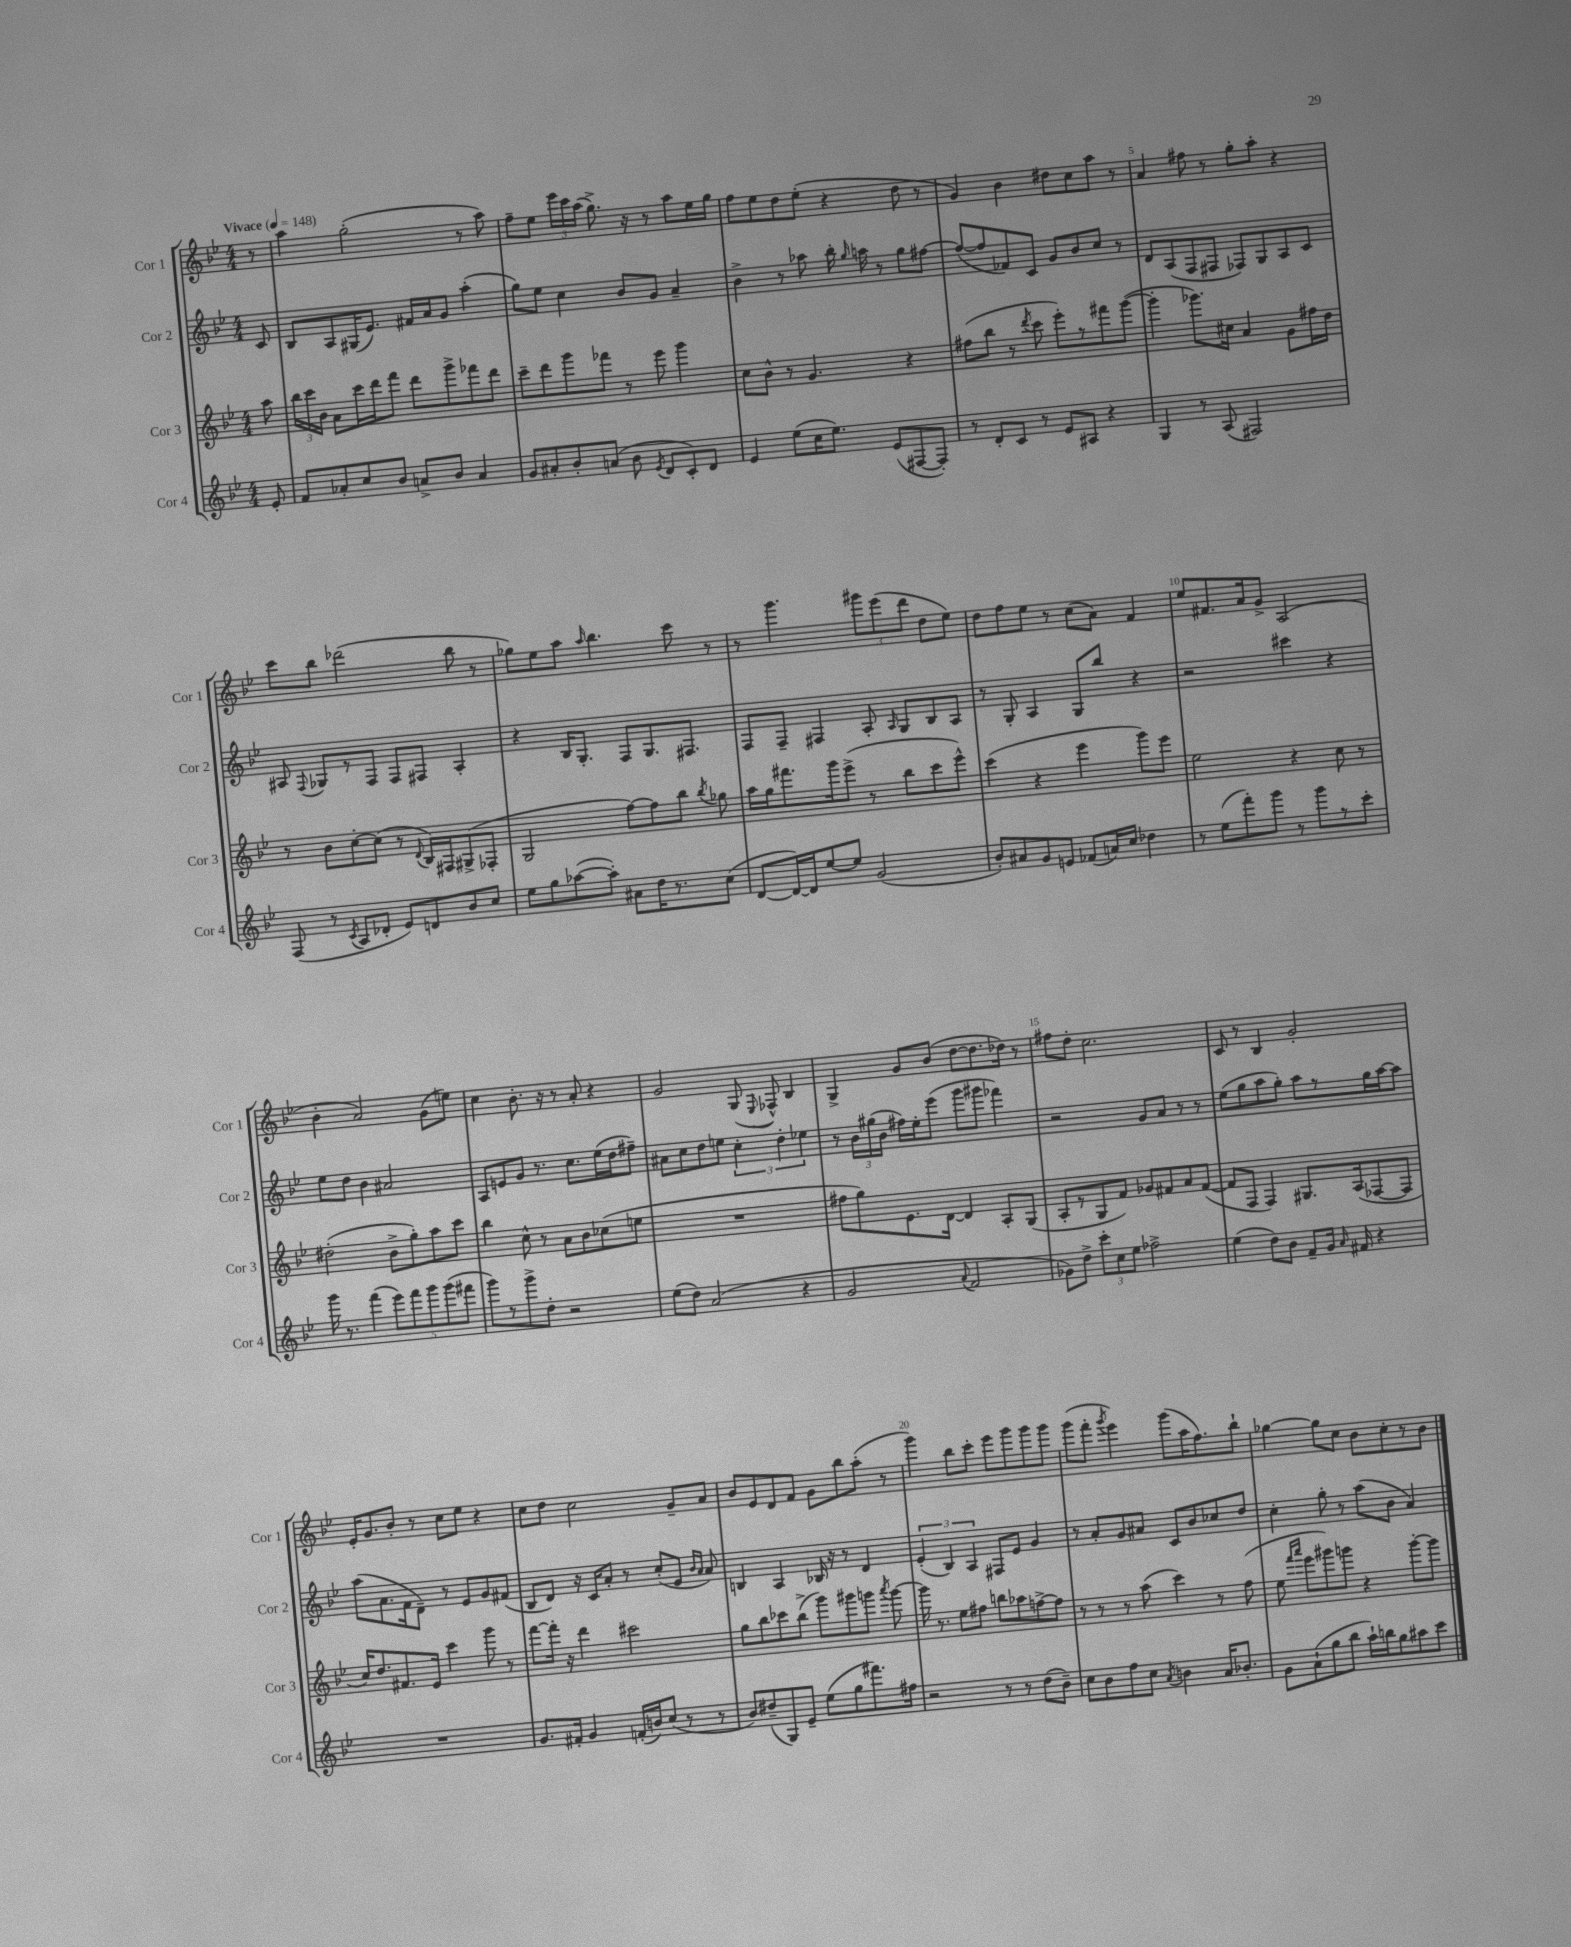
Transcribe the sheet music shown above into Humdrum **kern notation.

**kern	**kern	**kern	**kern
*part4	*part3	*part2	*part1
*staff4	*staff3	*staff2	*staff1
*I"Cor 4	*I"Cor 3	*I"Cor 2	*I"Cor 1
*I'Cor 4	*I'Cor 3	*I'Cor 2	*I'Cor 1
*clefG2	*clefG2	*clefG2	*clefG2
*k[b-e-]	*k[b-e-]	*k[b-e-]	*k[b-e-]
*M4/4	*M4/4	*M4/4	*M4/4
*MM148	*MM148	*MM148	*MM148
=	=	=	=
!	!	!	!LO:TX:a:B:t=Vivace
8e-'/	8aa\	8c/	8r
=1	=1	=1	=1
8f/L	24bb-\LL	8B-/L	4aa\
.	24ccc\	.	.
.	24b-\JJ	.	.
8a-X'/	8a\L	8A/	.
8cc/	16ccc\L	(16G#X/K	(2gg'\
.	16ddd\J	8.e-/J)	.
8b-/J	8fff\J	.	.
8an^/L	8ddd\L	16f#X/LL	.
.	.	16a/J	.
8b-/J	8ggg^\	8g/J	.
4a/	8fff-X\	(4aa'\	8r
.	8ddd\J	.	8aa\)
=2	=2	=2	=2
8g/L	8ccc~\L	8gg\L)	8ff~\L
8a#X'/	8ddd\	8ee-\J	8ee-\J
8b-'/	8ggg\	4cc\	24eee-\LL
.	.	.	24ccc\
.	.	.	(24aa\JJ
(8an/J	8fff-X\J	.	8.gg^\)
8b-\	8r	8b-/L	.
.	.	.	16r
8qe-/	.	.	.
8d/L	8eee-\	8g/J	8r
8c'/)	4ggg\	4a~/	8aa\L
8d/J	.	.	16ee-\L
.	.	.	16gg\JJ
=3	=3	=3	=3
4e-/	8cc\L	4b-^\	8ff\L
.	8b-^^\J	.	8ee-\
(8ee-\L	8r	8r	8dd\
16cc\K	4.g/	8aa-X\	(8ee-'\J
8.ee-\J)	.	.	.
.	.	16bb-'\	4r
.	.	16qqgg/	.
.	.	16aan\	.
(8e-/L	.	8r	.
[8F#X/	4r	8gg\L	8dd\
8F#'/J])	.	[8ff#X\J	8r
=4	=4	=4	=4
8r	(8ff#X\L	(8ff#/L_	4g/)
8d'/L	8bb-\J	8ff#/]	.
8c/J	8r	8f-X/)	4b-\
.	8qddd/	.	.
8r	8ccc\	8c/J	.
8e-/L	8eee-'\L)	8g/L	8dd#X\L
8A#X/J	8r	8b-/	8cc\
4r	8fff#X\	8cc/J	8aa\J
.	([8ggg\J	8r	8r
=5	=5	=5	=5
4G/	4ggg'\]	8d/L	4a/
.	.	(8A/	.
8r	8.ggg-X\L)	8F/	8ff#X\
(8A/	.	8F#X/J	8r
.	16cc#X\Jk	.	.
2F#X/)	4a/	8F-X/L)	8gg'\L
.	.	8G/	8aa'\J
.	8g\L	8A/	4r
.	16ff#X\L	8c/J	.
.	16dd\JJ	.	.
!!LO:LB:g=z
=6	=6	=6	=6
(8F/	8r	8A#X/	8ccc\L
.	.	8qqF/	.
8r	8b-\L	8G-X/L	8bb-\J
8qc/	.	.	.
8A/L	[8cc'\	8r	(2ddd-X\
8d-X'/J	(8cc\J]	8F/J	.
8e-/L)	8r	8F/L	.
.	8qqd/	.	.
8dn/	16B-/LL)	8F#X/J	.
.	16F#X/J	.	.
8b-/	(8G#X^/	4A#'/	8bb-\
8cc/J	8F-X'/J	.	8r
=7	=7	=7	=7
8ee-\L	2G/	4r	8gg-X\L)
8gg\	.	.	8ee-\
([8aa-X\	.	16B-/KL	8aa\J
.	.	8.G'/J	.
.	.	.	16qqaa/
8aa-'\J])	.	.	4.bb-\
8a#X\L	[8ff\L)	8F/L	.
16dd\K	8ff\]	8.G/	.
8.r	.	.	.
.	8bb-\J	.	8ccc\
.	.	8.F#X/J	.
.	8qbb-/	.	.
(8cc\J	8gg-X\	.	8r
=8	=8	=8	=8
[8d/L	16aa\LL	8F/L	8r
.	16gg\J	.	.
16d/L_)	8.fff#X\	8F~/J	4.ggg\
16d/J]	.	.	.
[8ee-/	.	4F#X/	.
.	16ggg\k	.	.
8ee-/J]	(8eee-^\J	.	.
(2g/	8r	8A'/	12ggg#X\L
.	.	.	(12eee-\
.	.	16qqA/	.
.	8bb-\L	8G/L	.
.	.	.	12ddd\J
.	8ccc\	8B-/	8dd\L
.	8eee-^^\J)	8A/J	8ee-\J)
=9	=9	=9	=9
8b-'/L)	(4ccc\	8r	8dd\L
8a#X/	.	8G'/	8ff\
8g/	4r	4A/	8ee-\J
8en/J	.	.	8r
(8f-X/L	4eee-\	8G/L	(8cc\L
16an/L)	.	8bb-/J	8a\J)
16cc/JJ	.	.	.
4dd-X\	8ggg\L)	4r	4f/
.	8eee-\J	.	.
=10	=10	=10	=10
8r	2ee-\	2r	8ee-/L
(8ee-\L	.	.	8.f#X/
8fff'\)	.	.	.
.	.	.	16a/k
8ggg\J	.	.	8g^/J
8r	4r	4ccc#X\	(2A/
8ggg\L	.	.	.
8r	8cc\	4r	.
8ccc'\J	8r	.	.
!!LO:LB:g=z
=11	=11	=11	=11
16ggg\	(2dd#X'\	8ee-\L	4b-'\
8.r	.	.	.
.	.	8dd\J	.
(4fff\	.	4b-\	2a/)
10eee-\L)	8b-^\L	2a#X/	.
10fff\	.	.	.
.	8gg'\)	.	.
10ggg\	.	.	.
.	8aa\	.	(8g\L
(10ggg\	.	.	.
.	8ccc\J	.	8een\J)
10fff#X\J	.	.	.
=12	=12	=12	=12
8ggg\L)	4bb-\	8A/L	4cc\
8r	.	8en/	.
8ggg^\	8cc^^\	8g/J	8.b-'\
8dd'\J	8r	8.r	.
.	.	.	16r
2r	8a\L	.	8r
.	.	8.cc\L	.
.	8b-\	.	8a'/
.	(8cc-X\	(16ee-\L	4r
.	.	16dd\J	.
.	8een\J	8ff#X~\J)	.
=13	=13	=13	=13
(8ee-\L	1r	8a#X\L	2g/
8dd\J)	.	8cc\	.
(2a/	.	8dd\	.
.	.	8een\J	.
.	.	6cc'\	(8G/
.	.	.	8qqE-/
.	.	.	8F-X^^/)
.	.	6dd'\	.
4r	.	.	4B-/
.	.	6ee-X\	.
=14	=14	=14	=14
2g/	8ff#X\L	8r	4G^/
.	8gg\)	24b-\LL	.
.	.	(24gg#X\	.
.	.	24b-\JJ	.
.	8.e-\	16ff#X\LL)	8g/L
.	.	16ee-'\J	.
.	.	(8eee-\J	(8b-/J
.	[16d\Jk	.	.
8qqa/	.	.	.
2f/	4d/]	8ggg\L	[8dd\L
.	.	8ggg#X\J	8.dd\]
.	8A'/L	4fff-X\)	.
.	.	.	16dd-X\Jk)
.	(8G/J	.	8r
=15	=15	=15	=15
8g-X\L)	8A'/L	2r	8ff#X\L
8dd^\J	8r	.	8dd'\J
12ccc'\L	8G/	.	2.cc\
12cc\	.	.	.
.	8f/J)	.	.
12ee-\J	.	.	.
2ff-X^\	8g-X/L	8g/L	.
.	8f#X/	8a/J	.
.	8a/	8r	.
.	([8f#/J	8r	.
=16	=16	=16	=16
(4ee-\	8f#/L]	(8ee-\L	8c/
.	8F/J	8gg\	8r
8dd\L)	4F/)	8aa\	4B-/
8b-\J	.	8gg'\J)	.
8f~/L	8.G#X/L	8aa\L	2g'/
16g/Jk	.	8r	.
16qqa/	.	.	.
16f#X/	(16A/k	.	.
4r	[8F-X/	16gg\L	.
.	.	[16aa\J	.
.	8F-/J]	8aa\J]	.
!!LO:LB:g=z
=17	=17	=17	=17
1r	16cc/KL)	(8aa\L	16e-'/KL
.	8.dd/	.	8.g/
.	.	8.a\	.
.	8.f#X/	.	8b-'/J
.	.	16f\k	.
.	.	8d~\J)	8r
.	16e-/Jk	.	.
.	4ccc\	8r	8cc\L
.	.	8e-/L	8ee-\J
.	8ggg\	8g/	4r
.	8r	(8f#X/J	.
=18	=18	=18	=18
8.g/L	[8fff\L	8B-/L	8cc\L
.	16fff'\Jk]	8d/J)	8dd\J
16f#X'/Jk	16r	.	.
4g/	4ddd\	16r	2cc\
.	.	16c/KL	.
.	.	8a'/J	.
(16fn'/LL	2ccc#X\	8r	.
16bn/J)	.	.	.
(8cc/J	.	(8cc'/L	.
8r	.	8e-/J	8g~/L
.	.	16qqb-/LL	.
.	.	16qqa/JJ	.
8r	.	8a/)	8a/J
=19	=19	=19	=19
8b-/L)	8gg\L	4Bn/	8b-/L
(8dd#X~/	8bb-\	.	8e-/
8G/)	8ccc-X\	4A/	8d/
8e-~/J	(8bb-^\J	.	8f/J
(8ee-\L	8ggg\L)	16B-X/	8g\L
.	.	16r	.
8gg\	8ggg#X\	8r	8bb-\
8.fff#X\)	8gggn\J	4d/	(8aa'\J
.	8qaaa/	.	.
.	[8ggg\	.	8r
16ff#X\Jk	.	.	.
=20	=20	=20	=20
2r	16ggg\]	(6e-'/	4ggg\)
.	8.r	.	.
.	.	6B-/)	.
.	8ee-\L	.	8bb-\L
.	.	6A/	.
.	8ff#X\J	.	8ccc'\J
8r	8bbn\L	8F#X/L	8eee-\L
8r	8aa-X\	8e-/J	8ggg\
(8dd\L	[8ffn^\	4g/	8ggg\
8b-~\J)	8ff\J]	.	8ggg\J
=21	=21	=21	=21
8cc\L	8r	8r	(8ggg\L
8b-\	8r	8a'/L	8fff'\J
.	.	.	8qggg/
8ff\	8r	8g/	4eee-\)
8cc\J	(8aa\	8a#X/J	.
8qa/	.	.	.
4bn\	4ccc\)	8c/L	(8ggg\L
.	.	8b-/	16aa\K
.	.	.	8.ff\)
16a/KL	8r	8cc-X/	.
8.b-X'/J	.	.	.
.	(8ff\	8dd/J	8bb-`\J
=22	=22	=22	=22
8g\L	8ee-\	4cc'\	[4gg-X\
.	16qqfff/LL	.	.
.	16qqaaa/JJ	.	.
(8a`\	8eee-\L	.	.
8gg\	8ggg#X\)	8gg'\	8gg-\L]
8bb-\J	8gggn\J	8r	8cc\J
16aa`\LL)	4r	(8aa\L	8b-\L
16bbn\J	.	.	.
8gg\	.	8b-\J	8cc'\
8aa#X\	[8ggg'\L	4a/)	8r
8ccc\J	8ggg\J]	.	8b-\J
==	==	==	==
*-	*-	*-	*-
